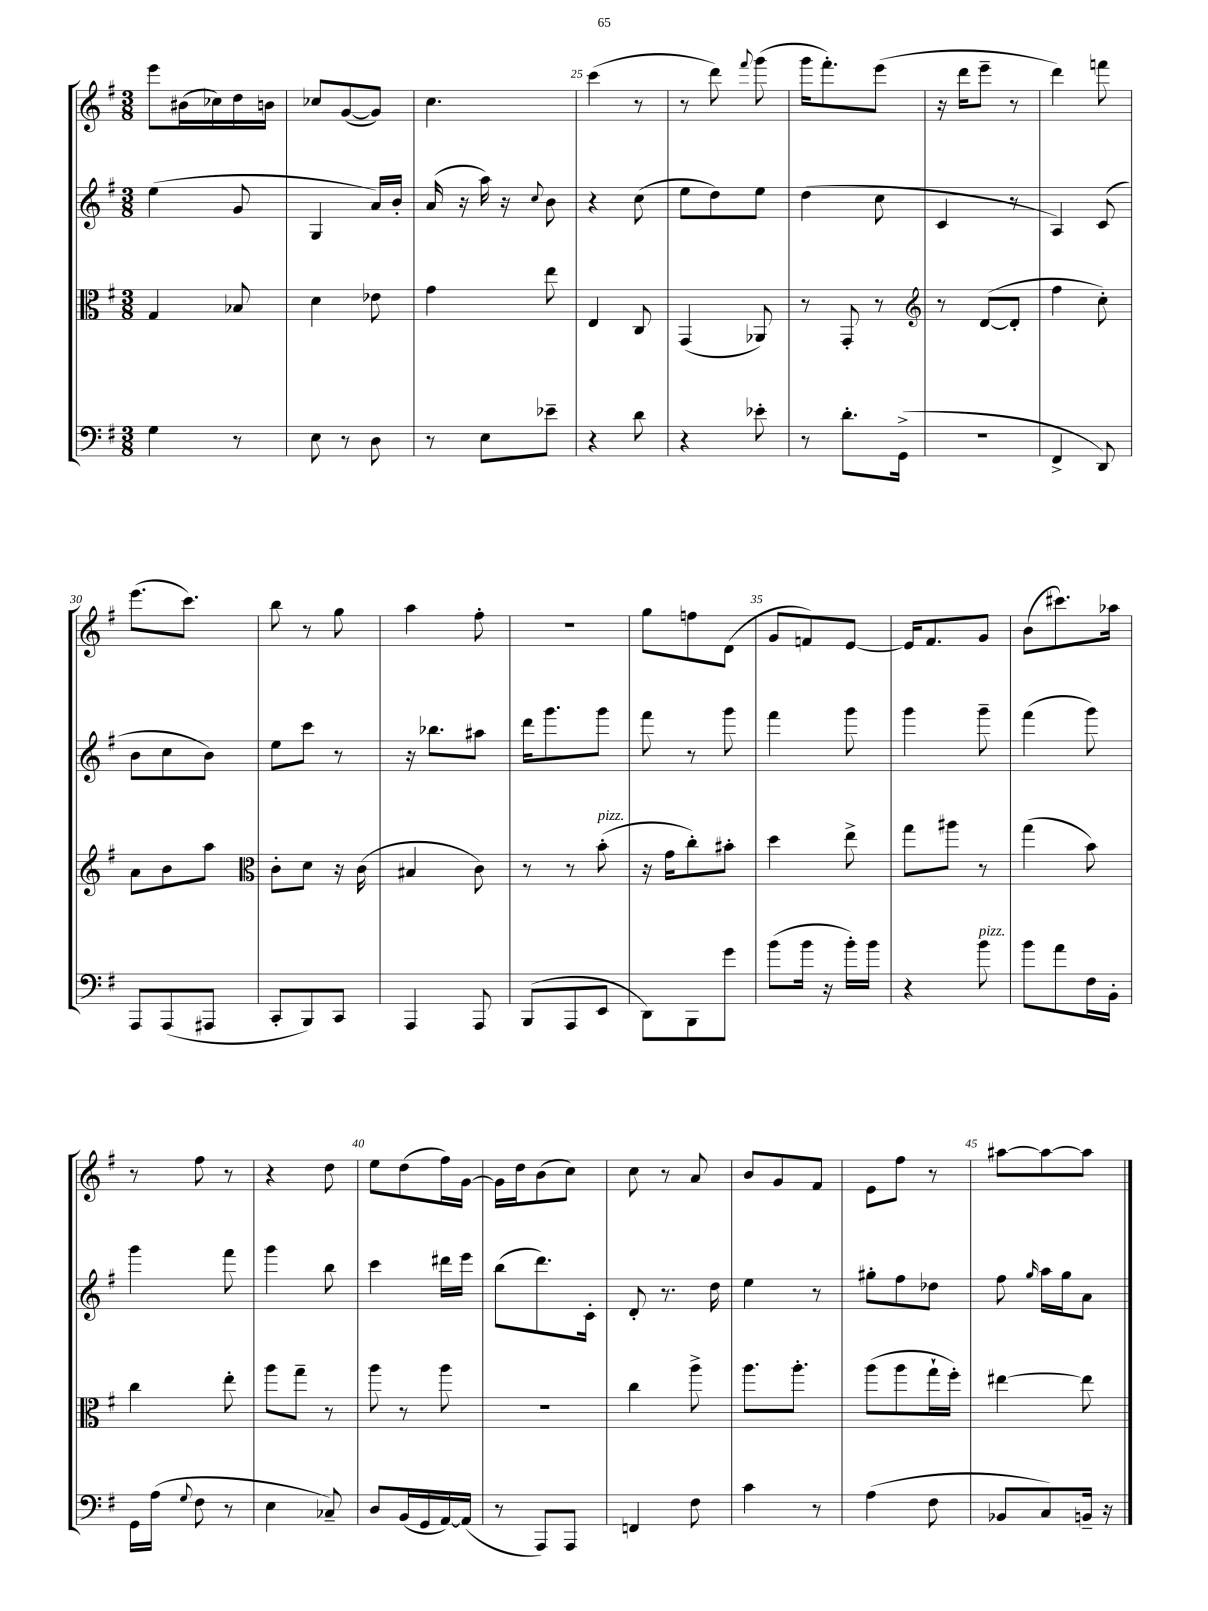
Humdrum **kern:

**kern	**kern	**kern	**kern
*staff4	*staff3	*staff2	*staff1
*clefF4	*clefC3	*clefG2	*clefG2
*k[f#]	*k[f#]	*k[f#]	*k[f#]
*M3/8	*M3/8	*M3/8	*M3/8
4G	4G	(4ee	8eee
.	.	.	(16b#
.	.	.	16cc-)
8r	8B-	8g	16dd
.	.	.	16b
=	=	=	=
8E	4d	4G	8cc-
8r	.	.	([8g
8D	8e-	16a)	8g])
.	.	16b'	.
=	=	=	=
8r	4g	(16a	4.cc
.	.	16r	.
8E	.	16aa)	.
.	.	16r	.
.	.	8qqcc	.
8e-~	8ee	8b	.
=	=	=	=
4r	4E	4r	(4ccc
8d	8C	(8cc	8r
=	=	=	=
4r	(4GG	8ee	8r
.	.	8dd)	8ddd)
.	.	.	8qqfff#
8e-'	8AA-)	8ee	(8ggg
=	=	=	=
8r	8r	(4dd	16ggg
.	.	.	8.fff#')
8.d'	8GG'	.	.
.	8r	8cc	(8eee
(16GG^	.	.	.
=	=	=	=
*	*clefG2	*	*
4.r	8r	4c	16r
.	.	.	16ddd
.	([8d	.	8eee~
.	8d']	8r	8r
=	=	=	=
4FF#^	4ff#	4A)	4ddd)
8DD)	8cc')	(8c	8fff
=	=	=	=
8AAA	8a	8b	(8.eee
(8AAA	8b	8cc	.
.	.	.	8.ccc)
8AAA#	8aa	8b)	.
=	=	=	=
*	*clefC3	*	*
8CC'	8c'	8ee	8bb
8BBB)	8d	8ccc	8r
8CC	16r	8r	8gg
.	(16c	.	.
=	=	=	=
4AAA	4B#	16r	4aa
.	.	8.bb-	.
8AAA	8c)	8aa#	8ff#'
=	=	=	=
(8BBB	8r	16ddd	4.r
.	.	8.ggg	.
8AAA	8r	.	.
8EE	(8b'	8ggg	.
=	=	=	=
8DD)	16r	8fff#	8gg
.	16g	.	.
8BBB	8cc')	8r	8ff
8g	8b#'	8ggg	(8d
=	=	=	=
(8b	4dd	4fff#	8g
16b	.	.	8f)
16r	.	.	.
16b')	8ee^	8ggg	[8e
16b	.	.	.
=	=	=	=
4r	8gg	4ggg	16e]
.	.	.	8.f#
.	8aa#	.	.
8b	8r	8ggg~	8g
=	=	=	=
8b	(4gg	(4fff#	(8b
8a	.	.	8.ccc#)
16F#	8b)	8ggg)	.
16BB'	.	.	16aa-
=	=	=	=
16GG	4cc	4ggg	8r
(16A	.	.	.
8qqG	.	.	.
8F#	.	.	8ff#
8r	8ee'	8fff#	8r
=	=	=	=
4E	8aa	4ggg	4r
.	8gg~	.	.
8C-~)	8r	8bb	8dd
=	=	=	=
8D	8aa	4ccc	8ee
(16BB	8r	.	(8dd
16GG	.	.	.
[16AA)	8aa	16ddd#	16ff#)
(16AA]	.	16eee	[16g
=	=	=	=
8r	4.r	(8bb	16g]
.	.	.	16dd
8AAA)	.	8.ddd)	(8b
8AAA	.	.	8cc)
.	.	16c'	.
=	=	=	=
4FF	4cc	8d'	8cc
.	.	8.r	8r
8F#	8aa^	.	8a
.	.	16dd	.
=	=	=	=
4c	8.aa	4ee	8b
.	.	.	8g
.	8.aa'	.	.
8r	.	8r	8f#
=	=	=	=
(4A	(8aa	8gg#'	8e
.	8aa	8ff#	8ff#
8F#	16gg`	8dd-	8r
.	16ff#')	.	.
=	=	=	=
8BB-	[4ee#	8ff#	[8aa#
.	.	16qqgg	.
8C)	.	16aa	8aa#_
.	.	16gg	.
16BB~	8ee#]	8a	8aa#]
16r	.	.	.
==	==	==	==
*-	*-	*-	*-
